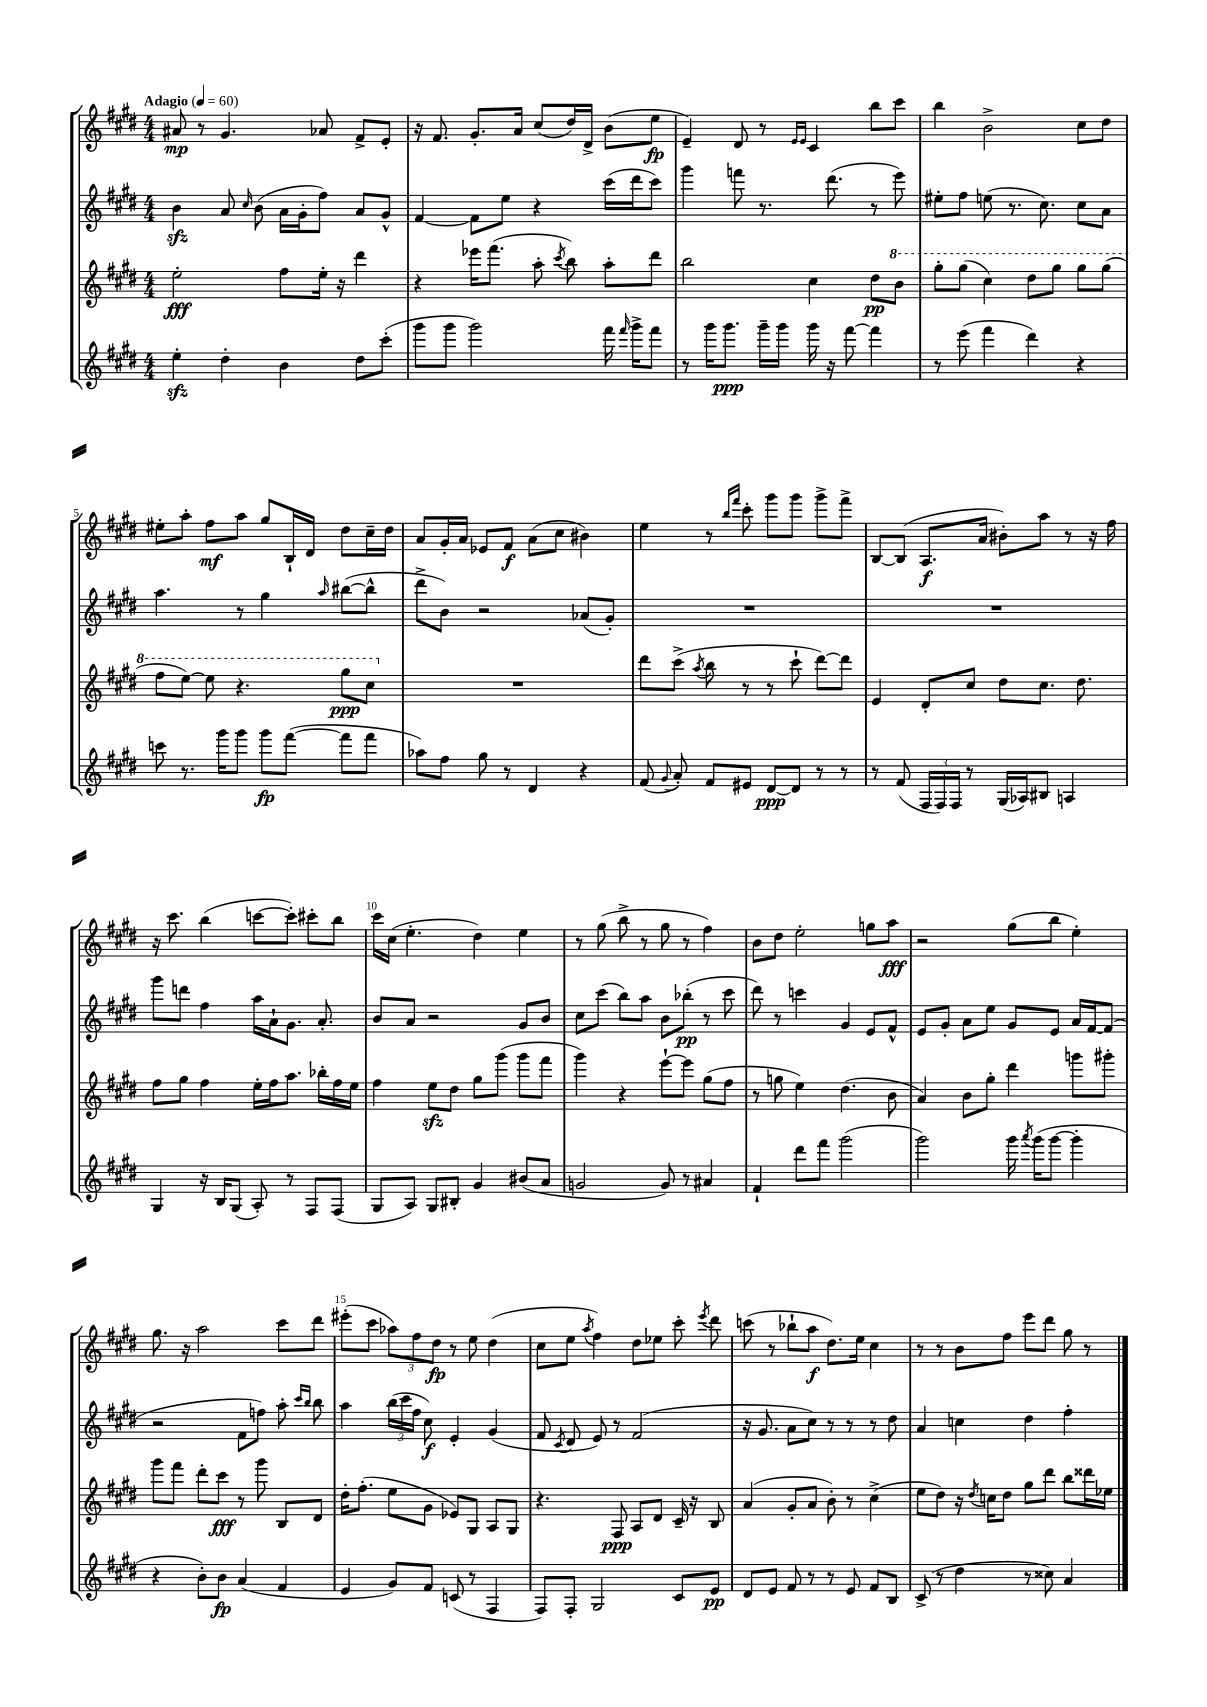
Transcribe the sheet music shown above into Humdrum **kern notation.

**kern	**kern	**kern	**kern
*staff4	*staff3	*staff2	*staff1
*clefG2	*clefG2	*clefG2	*clefG2
*k[f#c#g#d#]	*k[f#c#g#d#]	*k[f#c#g#d#]	*k[f#c#g#d#]
*M4/4	*M4/4	*M4/4	*M4/4
*MM60	*MM60	*MM60	*MM60
4ee'	2ee'	4b	8a#
.	.	.	8r
4dd#'	.	8a	4.g#
.	.	16qqcc#	.
.	.	(8b	.
4b	8ff#	16a	.
.	.	16g#'	.
.	16ee'	8ff#)	8a-
.	16r	.	.
8dd#	4ddd#	8a	8f#^
(8ccc#'	.	8g#^^	8e'
=	=	=	=
8ggg#	4r	[4f#	16r
.	.	.	8.f#
8ggg#	.	.	.
2ggg#)	16eee-	8f#]	8.g#'
.	(8.fff#	.	.
.	.	8ee	.
.	.	.	16a
.	8aa'	4r	(8cc#
.	8qccc#	.	.
.	8bb)	.	16dd#)
.	.	.	16d#^
16fff#	8aa'	(16ccc#	(8b
16qqfff#	.	.	.
16ggg#^	.	16ddd#	.
8fff#	8ddd#	8ccc#)	8ee
=	=	=	=
8r	2bb	4ggg#	4e~)
16ggg#	.	.	.
8.ggg#	.	.	.
.	.	8fff	8d#
16ggg#~	.	8.r	8r
16ggg#	.	.	.
.	.	.	16qqe
.	.	.	16qqe
16ggg#	4cc#	.	4c#
16r	.	(8.ddd#	.
[8fff#	.	.	.
4fff#]	8dd#	8r	8bb
.	8bb	8eee)	8ccc#
=	=	=	=
8r	8ggg#'	8ee#'	4bb
(8eee	(8ggg#	8ff#	.
4fff#	4ccc#)	(8ee	2b^
.	.	8.r	.
4ddd#)	8ddd#	.	.
.	.	8.cc#)	.
.	8ggg#	.	.
4r	8ggg#	8cc#	8cc#
.	(8ggg#	8a	8dd#
=	=	=	=
8ccc	8fff#	4.aa	8ee#'
8.r	[8eee)	.	8aa'
.	8eee]	.	8ff#
16ggg#	.	.	.
8ggg#	4.r	8r	8aa
8ggg#	.	4gg#	8gg#
([8fff#	.	.	16B`
.	.	.	16d#
.	.	16qqaa	.
8fff#]	8ggg#	([8bb#	8dd#
8fff#	8ccc#	8bb#^^]	16cc#~
.	.	.	16dd#
=	=	=	=
8aa-)	1r	8ddd#^	8a
8ff#	.	8b)	16g#'
.	.	.	16a
8gg#	.	2r	8e-
8r	.	.	8f#
4d#	.	.	(8a
.	.	.	8cc#
4r	.	(8a-	4b#)
.	.	8g#')	.
=	=	=	=
(8f#	8ddd#	1r	4ee
8qqg#	.	.	.
8a')	(8ccc#^	.	.
.	8qaa	.	.
8f#	8bb	.	8r
.	.	.	16qqbb
.	.	.	16qqfff#
8e#	8r	.	8ccc#'
[8d#	8r	.	8ggg#
8d#]	8ccc#`	.	8ggg#
8r	[8ddd#)	.	8ggg#^
8r	8ddd#]	.	8fff#^
=	=	=	=
8r	4e	1r	[8B
(8f#	.	.	(8B]
24F#	8d#'	.	8.A
24F#)	.	.	.
24F#	.	.	.
8r	8cc#	.	.
.	.	.	16a
(16G#	8dd#	.	8b#')
16A-)	.	.	.
8B#	8.cc#	.	8aa
4A	.	.	8r
.	8.dd#	.	.
.	.	.	16r
.	.	.	16ff#
=	=	=	=
4G#	8ff#	8ggg#	16r
.	.	.	8.ccc#
.	8gg#	8ddd	.
16r	4ff#	4ff#	(4bb
16B	.	.	.
(8G#	.	.	.
8A')	16ee'	16aa	[8ccc
.	16ff#	16a`	.
8r	8.aa	8.g#	8ccc'])
8F#	.	.	8ccc#'
.	16bb-'	8.a'	.
(8F#	16ff#	.	8bb
.	16ee	.	.
=	=	=	=
8G#	4ff#	8b	16ccc#
.	.	.	(16cc#
8A)	.	8a	4.ee'
8G#	8ee	2r	.
8B#'	8dd#	.	.
4g#	8gg#	.	4dd#)
.	(8ggg#	.	.
(8b#	8ggg#	8g#	4ee
8a	8fff#	8b	.
=	=	=	=
2g	4ggg#)	8cc#	8r
.	.	(8ccc#	(8gg#
.	4r	8bb)	8bb^
.	.	8aa	8r
8g)	[8eee`	8b	8gg#
8r	8eee]	(8bb-'	8r
4a#	(8gg#	8r	4ff#)
.	8ff#	8ccc#	.
=	=	=	=
4f#`	8r	8ddd#)	8b
.	8gg	8r	8dd#
8ddd#	4ee)	4ccc	2ee'
8fff#	.	.	.
(2ggg#	(4.dd#	4g#	.
.	.	8e	8gg
.	8b	8f#^^	8aa
=	=	=	=
2ggg#)	4a)	8e	2r
.	.	8g#'	.
.	8b	8a	.
.	8gg#'	8ee	.
16ggg#	4ddd#	8g#	(8gg#
8qaaa	.	.	.
(16ggg#	.	.	.
[8ggg#	.	8e	8bb
4ggg#']	8ggg	16a	4ee')
.	.	[16f#	.
.	8ggg#'	(8f#]	.
=	=	=	=
4r	8ggg#	2r	8.gg#
.	8fff#	.	.
.	.	.	16r
8b')	8ddd#'	.	2aa
8b	8ccc#	.	.
(4a	8r	8f#	.
.	8ggg#	8ff)	.
4f#	8B	8aa'	8ccc#
.	.	16qqccc#	.
.	.	16qqbb	.
.	8d#	8bb	8ddd#
=	=	=	=
4e	16dd#'	4aa	(8eee#'
.	(8.ff#'	.	.
.	.	.	8ccc#
8g#)	8ee	(24bb	12aa-)
.	.	24ccc#	.
.	.	24ff#	12ff#
8f#	8g#	8cc#)	.
.	.	.	12dd#
(8c	8e-)	4e'	8r
8r	8G#	.	8ee
4F#	8A	(4g#	(4dd#
.	8G#	.	.
=	=	=	=
8F#)	4.r	8f#	8cc#
.	.	8qc#	.
8F#'	.	8d#	8ee
.	.	.	8qaa
2G#	.	8e)	4ff#)
.	8F#	8r	.
.	8A	(2f#	8dd#
.	8d#	.	8ee-
8c#	16c#~	.	8ccc#'
.	16r	.	.
.	.	.	8qeee
8e	8B	.	8ddd#
=	=	=	=
8d#	(4a	16r	(8ccc
.	.	8.g#	.
8e	.	.	8r
8f#	8g#'	8a	8bb-`
8r	8a	8cc#)	8aa
8r	8b')	8r	8.dd#)
8e	8r	8r	.
.	.	.	16ee
8f#	(4cc#^	8r	4cc#
8B	.	8dd#	.
=	=	=	=
(8c#^	8ee	4a	8r
8r	8dd#)	.	8r
4dd#	16r	4cc	8b
.	8qdd#	.	.
.	16cc	.	.
.	8dd#	.	8ff#
8r	8gg#	4dd#	8eee
8cc##)	8ddd#	.	8ddd#
4a	8bb	4ff#'	8gg#
.	16ddd##	.	8r
.	16ee-	.	.
==	==	==	==
*-	*-	*-	*-
